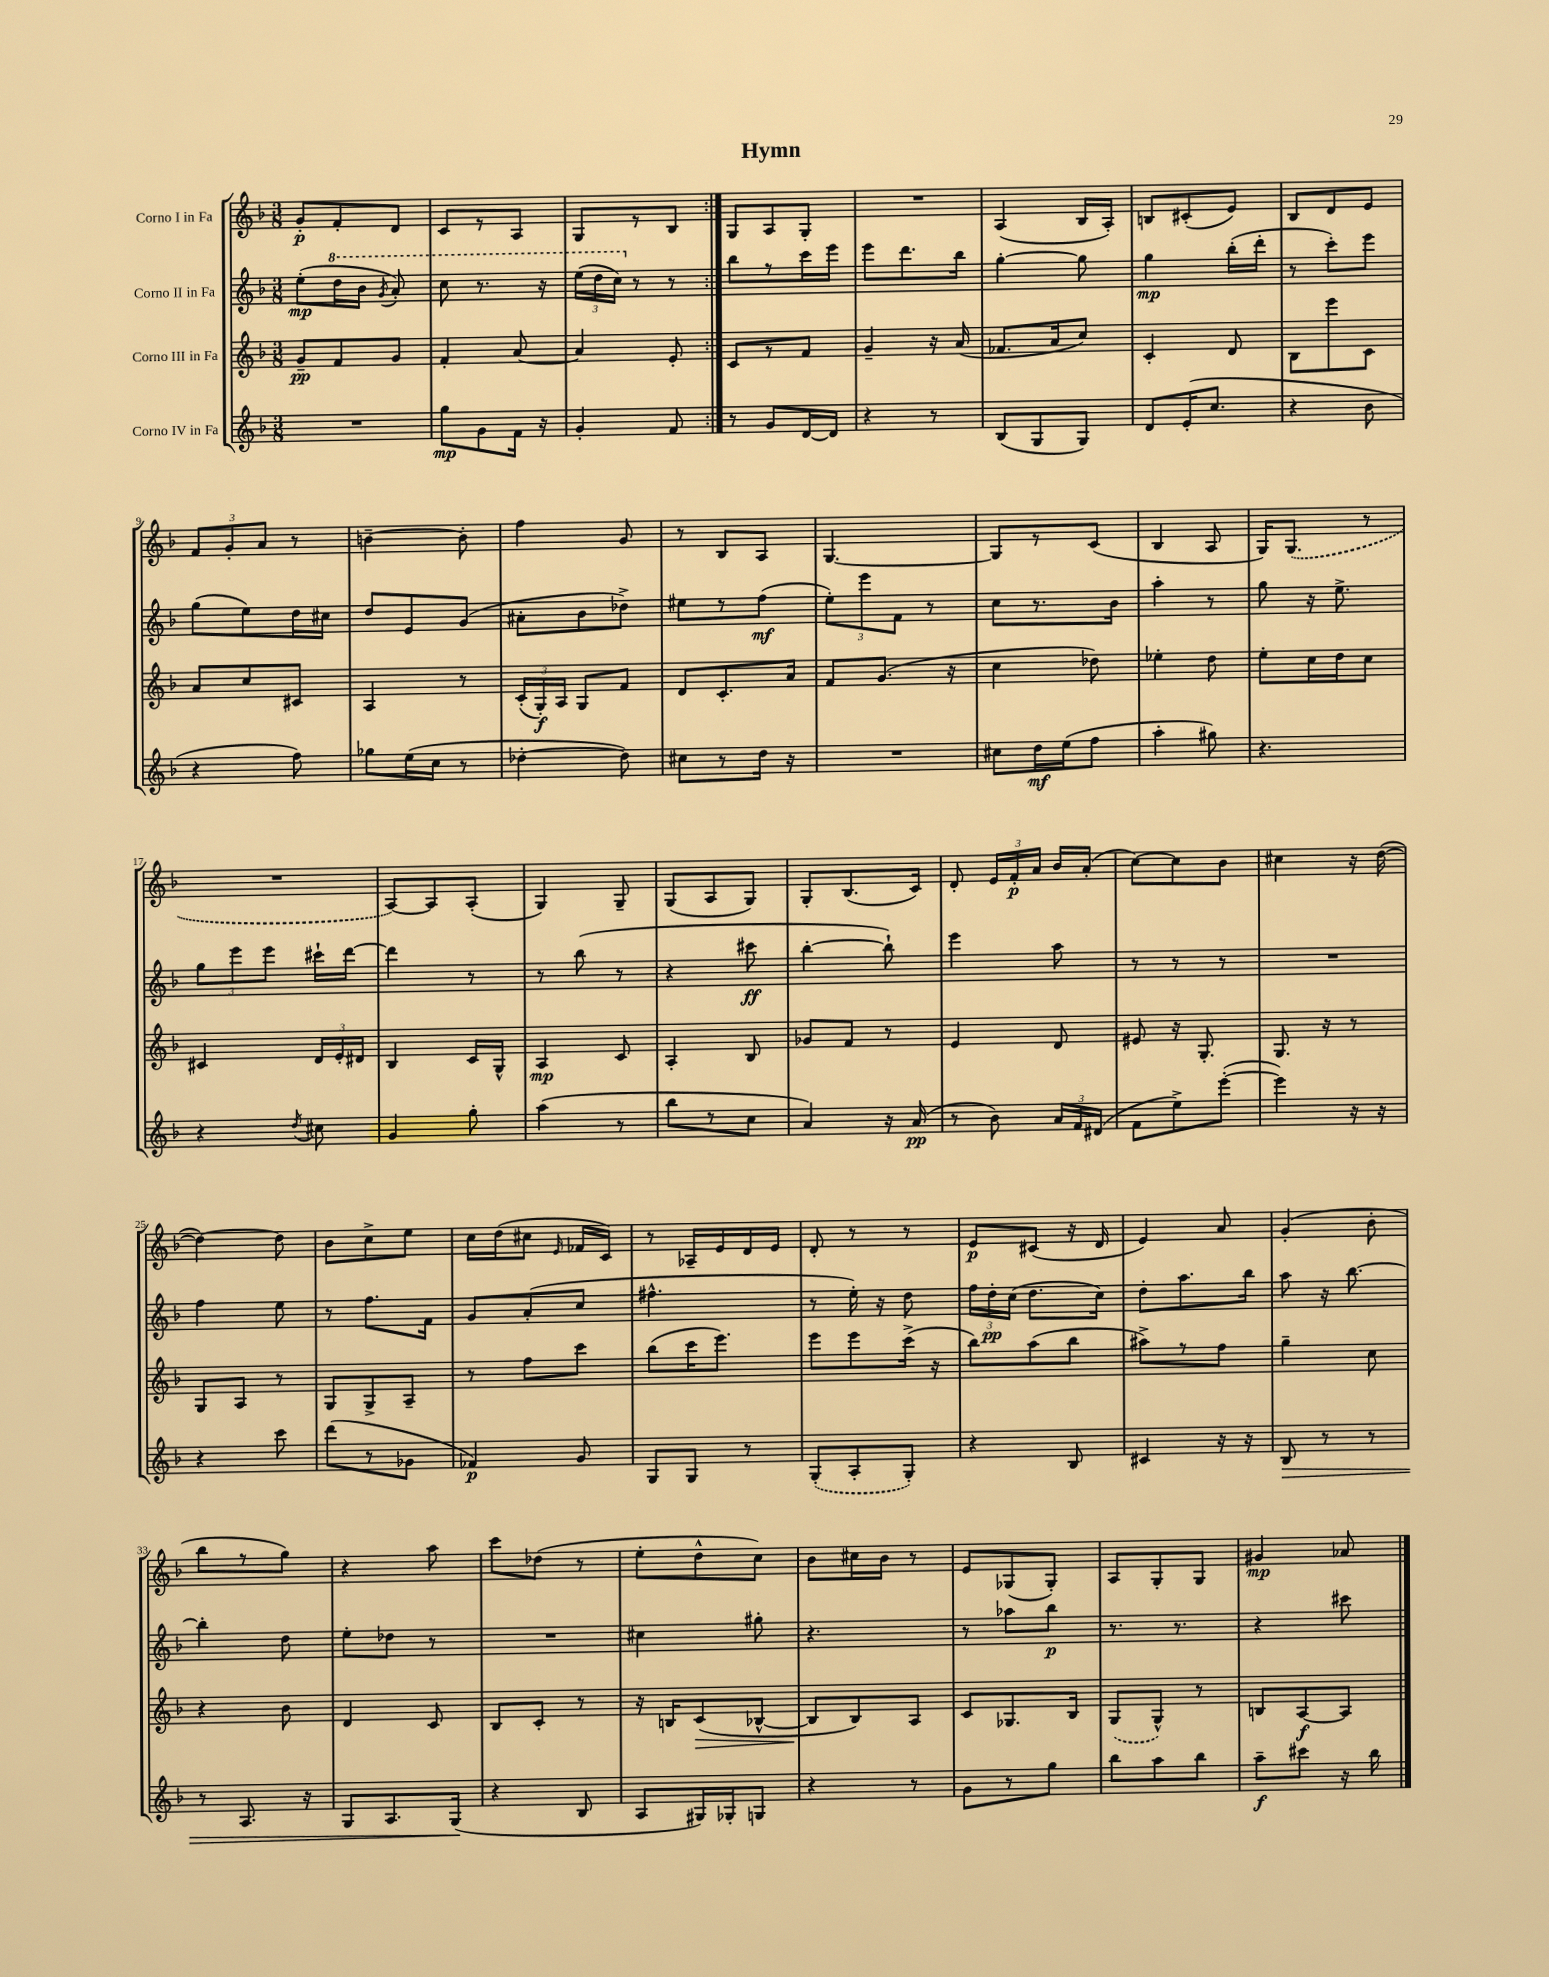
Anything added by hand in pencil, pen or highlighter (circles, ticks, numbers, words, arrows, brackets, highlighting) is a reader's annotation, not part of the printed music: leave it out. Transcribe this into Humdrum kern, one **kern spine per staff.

**kern	**kern	**kern	**kern
*staff4	*staff3	*staff2	*staff1
*clefG2	*clefG2	*clefG2	*clefG2
*k[b-]	*k[b-]	*k[b-]	*k[b-]
*M3/8	*M3/8	*M3/8	*M3/8
4.r	8g~	(8ee'	8g'
.	8f	16ddd	8f'
.	.	16bb-	.
.	.	8qgg	.
.	8g	8aa')	8d
=	=	=	=
8gg	4f'	8ccc	8c
8g	.	8.r	8r
16f	[8a	.	8A
16r	.	16r	.
=	=	=	=
4g'	4a]	(24eee	8G
.	.	24ddd	.
.	.	24ccc)	.
.	.	8r	8r
8f	8e'	8r	8B-
=:|!	=:|!	=:|!	=:|!
8r	8c	8bb-	8G
8g	8r	8r	8A
[16d	8f	16ccc	8G'
16d]	.	16eee	.
=	=	=	=
4r	4g~	8eee	4.r
.	.	8.ddd	.
8r	16r	.	.
.	(16a	16bb-	.
=	=	=	=
(8B-	8.f-	[4gg'	(4A
8G	.	.	.
.	16a	.	.
8G)	8cc)	8gg]	16B-
.	.	.	16A')
=	=	=	=
8d	4c'	4gg	8B
(16e'	.	.	(8c#'
8.cc	.	.	.
.	8d	(16bb-'	8e)
.	.	16ddd'	.
=	=	=	=
4r	8B-	8r	8B-
.	8eee	8ccc')	8d
8b-	8c	8eee	8e
=	=	=	=
4r	8a	(8gg	12f
.	.	.	12g'
.	8cc	8ee)	.
.	.	.	12a
8ff)	8c#	16dd	8r
.	.	16cc#	.
=	=	=	=
8gg-	4A	8dd	[4b~
(16ee	.	8e	.
16cc	.	.	.
8r	8r	(8g	8b']
=	=	=	=
[4dd-'	(24c'	8a#'	4ff
.	24G')	.	.
.	24A	.	.
.	8G	8b-	.
8dd-])	8f	8dd-^)	8g
=	=	=	=
8cc#	8d	8ee#	8r
8r	8.c'	8r	8B-
16dd	.	(8ff	8A
16r	16a	.	.
=	=	=	=
4.r	8f	12ee')	[4.G
.	.	12eee	.
.	(8.g	.	.
.	.	12f	.
.	.	8r	.
.	16r	.	.
=	=	=	=
8cc#	4cc	8cc	8G]
16dd	.	8.r	8r
(16ee	.	.	.
8ff	8dd-)	.	(8c
.	.	16b-	.
=	=	=	=
4aa'	4ee-'	4aa'	4B-
8gg#)	8dd	8r	8A
=	=	=	=
4.r	8ee'	8gg	16G)
.	.	.	(8.G
.	16cc	16r	.
.	16dd	8.ee^	.
.	8cc	.	8r
=	=	=	=
4r	4c#	12gg	4.r
.	.	12eee	.
.	.	12eee	.
8qdd	.	.	.
8cc#	24d	16ccc#`	.
.	24e'	.	.
.	.	[16ddd	.
.	24d#	.	.
=	=	=	=
4g	4B-	4ddd]	[8A)
.	.	.	8A]
8gg'	16c	8r	(8A'
.	16G^^	.	.
=	=	=	=
(4aa	4A	8r	4G)
.	.	(8bb-	.
8r	8c	8r	8G~
=	=	=	=
8bb-	4A'	4r	(8G
8r	.	.	8A
8cc	8B-	8ccc#	8G)
=	=	=	=
4a)	8g-	[4bb-'	8G'
.	8f	.	(8.B-
16r	8r	8bb-`])	.
(16a	.	.	16c)
=	=	=	=
8r	4e	4eee	8d'
8b-)	.	.	24e
.	.	.	24f'
.	.	.	24a
24a	8d	8aa	16b-
24f	.	.	.
.	.	.	(16a'
(24d#	.	.	.
=	=	=	=
8f	8e#	8r	[8cc)
8ee^)	16r	8r	8cc]
.	8.G'	.	.
([8eee'	.	8r	8b-
=	=	=	=
4eee])	8.G	4.r	4cc#
.	16r	.	.
16r	8r	.	16r
16r	.	.	([16dd
=	=	=	=
4r	8G	4ff	4dd_)
.	8A	.	.
8ccc	8r	8ee	8dd]
=	=	=	=
(8ddd	8G	8r	8b-
8r	8G^	8.ff	8cc^
8g-	8A~	.	8ee
.	.	16f	.
=	=	=	=
4f-)	8r	8g	16cc
.	.	.	(16dd
.	8ff	(8a'	8cc#
.	.	.	16qqe
8g	8ccc	8cc	16f-
.	.	.	16c)
=	=	=	=
8G	(8bb-	4.ff#^^	8r
8G	16ccc	.	16A-~
.	8.eee)	.	16e
8r	.	.	16d
.	.	.	16e
=	=	=	=
(8G'	8eee	8r	8d'
8A'	8eee	16ee')	8r
.	.	16r	.
8G')	(16ccc^	8dd	8r
.	16r	.	.
=	=	=	=
4r	8bb-)	24ff	8e
.	.	24dd'	.
.	.	(24cc	.
.	(8aa	8.dd	(8c#
8B-	8bb-	.	16r
.	.	16cc)	16d
=	=	=	=
4c#	8aa#^)	8dd'	4e)
.	8r	8.aa	.
16r	8ff	.	8a
16r	.	16bb-	.
=	=	=	=
8B-	4gg~	8aa	(4g'
8r	.	16r	.
.	.	[8.bb-	.
8r	8cc	.	8b-'
=	=	=	=
8r	4r	4bb-']	8bb-
8.A	.	.	8r
.	8b-	8dd	8gg)
16r	.	.	.
=	=	=	=
8G	4d	8ee'	4r
8.A	.	8dd-	.
.	8c	8r	8aa
(16G	.	.	.
=	=	=	=
4r	8B-	4.r	8ccc
.	8c'	.	(8dd-
8B-	8r	.	8r
=	=	=	=
8A	16r	4cc#	8ee'
.	16B	.	.
16G#)	(8c	.	8dd^^
16G-'	.	.	.
8G	[8B-^^	8gg#'	8cc)
=	=	=	=
4r	8B-]	4.r	8b-
.	8B-)	.	16cc#
.	.	.	16b-
8r	8A	.	8r
=	=	=	=
8g	8c	8r	8e
8r	8.G-	8aa-	(8G-
8gg	.	8bb-	8G-')
.	16B-	.	.
=	=	=	=
8bb-	(8G	8.r	8A
8aa	8G^^)	.	8G'
.	.	8.r	.
8bb-	8r	.	8G
=	=	=	=
8aa~	8B	4r	4g#
8ccc#	[8A	.	.
16r	8A]	8ccc#	8a-
16bb-	.	.	.
==	==	==	==
*-	*-	*-	*-
